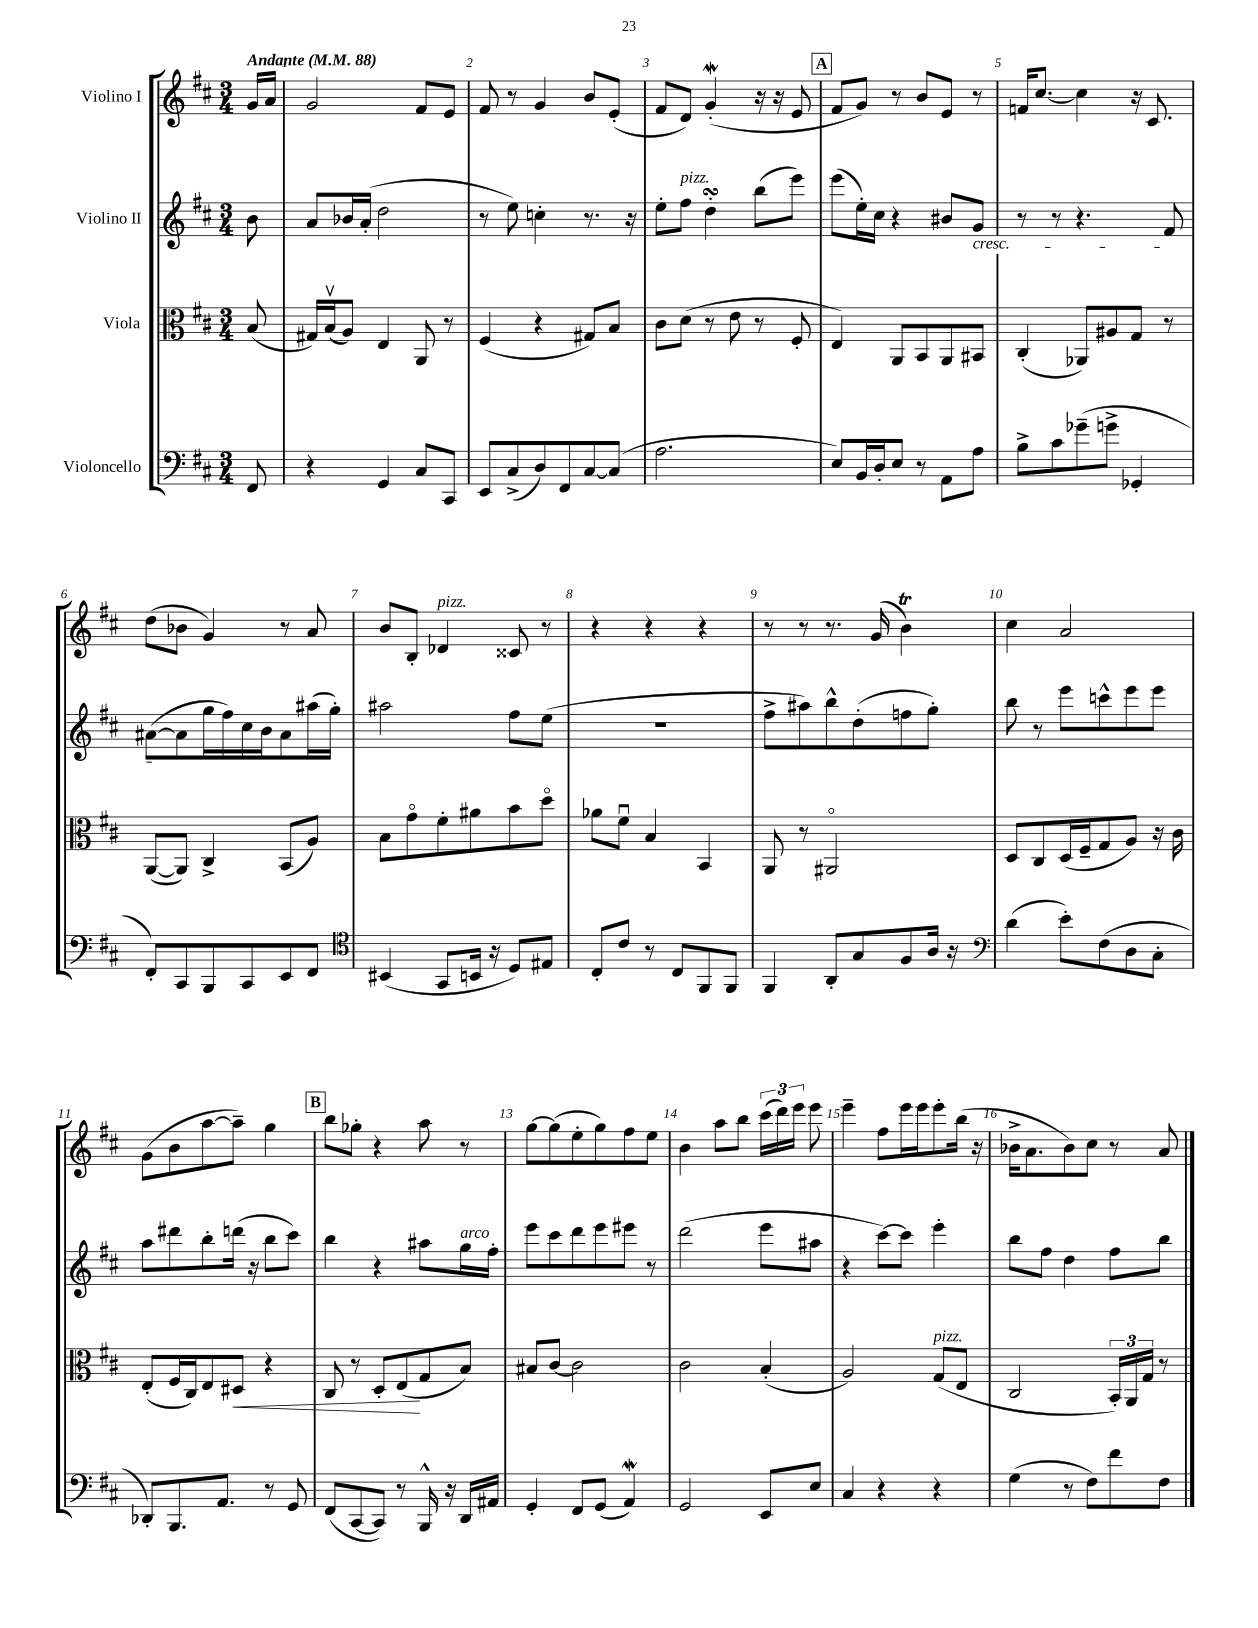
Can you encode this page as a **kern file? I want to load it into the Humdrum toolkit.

**kern	**kern	**dynam	**kern	**kern
*part4	*part3	*part3	*part2	*part1
*staff4	*staff3	*staff3	*staff2	*staff1
*I"Violoncello	*I"Viola	*	*I"Violino II	*I"Violino I
*clefF4	*clefC3	*	*clefG2	*clefG2
*k[f#c#]	*k[f#c#]	*	*k[f#c#]	*k[f#c#]
*M3/4	*M3/4	*	*M3/4	*M3/4
*MM88	*MM88	*	*MM88	*MM88
=	=	=	=	=
!	!	!	!	!LO:TX:a:B:t=Andante
8FF#/	(8B/	.	8b\	16g/LL
.	.	.	.	16a/JJ
=1	=1	=1	=1	=1
4r	16G#X/LL)	.	8a/L	2g/
.	(16Bv/J	.	.	.
.	8A/J)	.	16b-X/L	.
.	.	.	(16a'/JJ	.
4GG/	4E/	.	2dd\	.
8C#/L	8AA/	.	.	8f#/L
8CC#/J	8r	.	.	8e/J
=2	=2	=2	=2	=2
8EE/L	(4F#/	.	8r	8f#/
(8C#^/	.	.	8ee\)	8r
8D/)	4r	.	4ccn'\	4g/
8FF#/	.	.	.	.
[8C#/	8G#X/L)	.	8.r	8b/L
(8C#/J]	8B/J	.	.	(8e'/J
.	.	.	16r	.
=3	=3	=3	=3	=3
2.A\	8c#\L	.	8ee'\L	8f#/L
!	!	!	!LO:TX:a:i:t=pizz.	!
.	(8d\J	.	8ff#\J	8d/J)
.	8r	.	4ddsSSs'\	(4gw'/
.	8e\	.	.	.
.	8r	.	(8bb\L	16r
.	.	.	.	16r
.	8F#'/	.	8eee\J)	8e/
!!LO:REH:place=s1:t=A
=4	=4	=4	=4	=4
8E/L)	4E/)	.	(8eee\L	8f#/L
16BB/L	.	.	16ee'\L)	8g/J)
16D'/J	.	.	16cc#\JJ	.
8E/J	8AA/L	.	4r	8r
8r	8BB/	.	.	8b/L
8AA\L	8AA/	.	8b#X/L	8e/J
!	!	!	!LO:TX:b:i:t=cresc.	!
8A\J	8BB#X/J	.	8g/J	8r
=5	=5	=5	=5	=5
8B^\L	(4C#'/	.	8r	16fn/KL
.	.	.	.	[8.cc#/J
8c#\	.	.	8r	.
(8g-X~\	8AA-X/L)	.	4.r	4cc#\]
8gn^\J	8A#X/	.	.	.
4GG-X'/	8G/J	.	.	16r
.	.	.	.	8.c#/
.	8r	.	8f#/	.
!!LO:LB:g=z
=6	=6	=6	=6	=6
8FF#'/L)	([8AA/L	.	([8a#X\L	(8dd\L
8CC#/	8AA/J])	.	8a#\]	8b-X\J
8BBB/	4C#^/	.	16gg\L	4g/)
.	.	.	16ff#\)	.
8CC#/	.	.	16cc#\	.
.	.	.	16b\J	.
8EE/	(8BB/L	.	8a#\	8r
8FF#/J	8A/J)	.	(16aa#X\L	8a/
.	.	.	16gg'\JJ)	.
=7	=7	=7	=7	=7
*clefC4	*	*	*	*
(4BB#X/	8B\L	.	2aa#X\	8b/L
.	8g\	.	.	8B'/J
!	!	!	!	!LO:TX:a:i:t=pizz.
8GG/L	8f#'\	.	.	4d-X/
16BBn/Jk	8a#X\	.	.	.
16r	.	.	.	.
8D/L)	8b\	.	8ff#\L	8c##X/
8E#X/J	8dd\J	.	(8ee\J	8r
=8	=8	=8	=8	=8
8C#'/L	8a-X\L	.	2.r	4r
8c#/J	8f#u\J	.	.	.
8r	4B/	.	.	4r
8C#/L	.	.	.	.
8FF#/	4BB/	.	.	4r
8FF#/J	.	.	.	.
=9	=9	=9	=9	=9
4FF#/	8AA/	.	8ff#^\L	8r
.	8r	.	8aa#X\)	8r
8AA'/L	2AA#X/	.	8bb^^\	8.r
8G/	.	.	(8dd'\	.
.	.	.	.	(16g/
8F#/	.	.	8ffn\	4bT\)
16A/Jk	.	.	8gg'\J)	.
16r	.	.	.	.
=10	=10	=10	=10	=10
*clefF4	*	*	*	*
(4d\	8D/L	.	8bb\	4cc#\
.	8C#/	.	8r	.
8e'\L)	(16D/L	.	8eee\L	2a/
.	16F#~/J	.	.	.
(8F#\	8G/	.	8cccn^^\	.
8D\	8A/J)	.	8eee\	.
8C#'\J	16r	.	8eee\J	.
.	16c#\	.	.	.
!!LO:LB:g=z
=11	=11	=11	=11	=11
8DD-X'/L)	(8E'/L	.	8aa\L	(8g\L
8.BBB/	16F#/L	.	8ddd#X\	8b\
.	16C#/J)	.	.	.
.	8E/	.	8bb'\	[8aa\
8.AA/J	.	.	.	.
!	!	!LO:HP:b	!	!
.	8D#X/J	<	(16dddn\Jk	8aa~\J])
.	.	.	16r	.
8r	4r	.	8bb\L	4gg\
8GG/	.	.	8ccc#\J)	.
!!LO:REH:place=s1:t=B
=12	=12	=12	=12	=12
(8FF#/L	8C#/	.	4bb\	8bb\L
[8CC#/	8r	.	.	8gg-X'\J
8CC#/J])	8D'/L	.	4r	4r
8r	(8E/	.	.	.
16BBB^^/	8G/	[	8aa#X\L	8aa\
16r	.	.	.	.
!	!	!	!LO:TX:a:i:t=arco	!
16DD/LL	8B/J)	.	16gg\L	8r
16AA#X/JJ	.	.	16ff#'\JJ	.
=13	=13	=13	=13	=13
4GG'/	8B#X/L	.	8eee\L	[8gg\L
.	[8c#/J	.	8ccc#\	(8gg\]
8FF#/L	2c#\]	.	8ddd\	8ee'\
(8GG/J	.	.	8eee\	8gg\)
4AAW/)	.	.	8eee#X\J	8ff#\
.	.	.	8r	8ee\J
=14	=14	=14	=14	=14
2GG/	2c#\	.	(2ddd\	4b\
.	.	.	.	8aa\L
.	.	.	.	8bb\J
8EE/L	(4B'/	.	8eee\L	(24ccc#\LL
.	.	.	.	24ddd\)
.	.	.	.	24eee\JJ
8E/J	.	.	8aa#X\J	8eee\
=15	=15	=15	=15	=15
4C#/	2A/)	.	4r	4eee~\
4r	.	.	[8ccc#\L)	8ff#\L
.	.	.	8ccc#\J]	16eee\L
.	.	.	.	16eee\J
!	!LO:TX:a:i:t=pizz.	!	!	!
4r	(8G/L	.	4eee'\	8eee'\
.	8E/J	.	.	(16bb\Jk
.	.	.	.	16r
=16	=16	=16	=16	=16
(4G\	2C#/	.	8bb\L	16b-X^\KL
.	.	.	.	8.a\
.	.	.	8ff#\J	.
8r	.	.	4dd\	8b-\)
8F#\L)	.	.	.	8cc#\J
8f#\	24BB'/LL)	.	8ff#\L	8r
.	24AA/	.	.	.
.	24G/JJ	.	.	.
8F#\J	8r	.	8bb\J	8a/
==	==	==	==	==
*-	*-	*-	*-	*-
